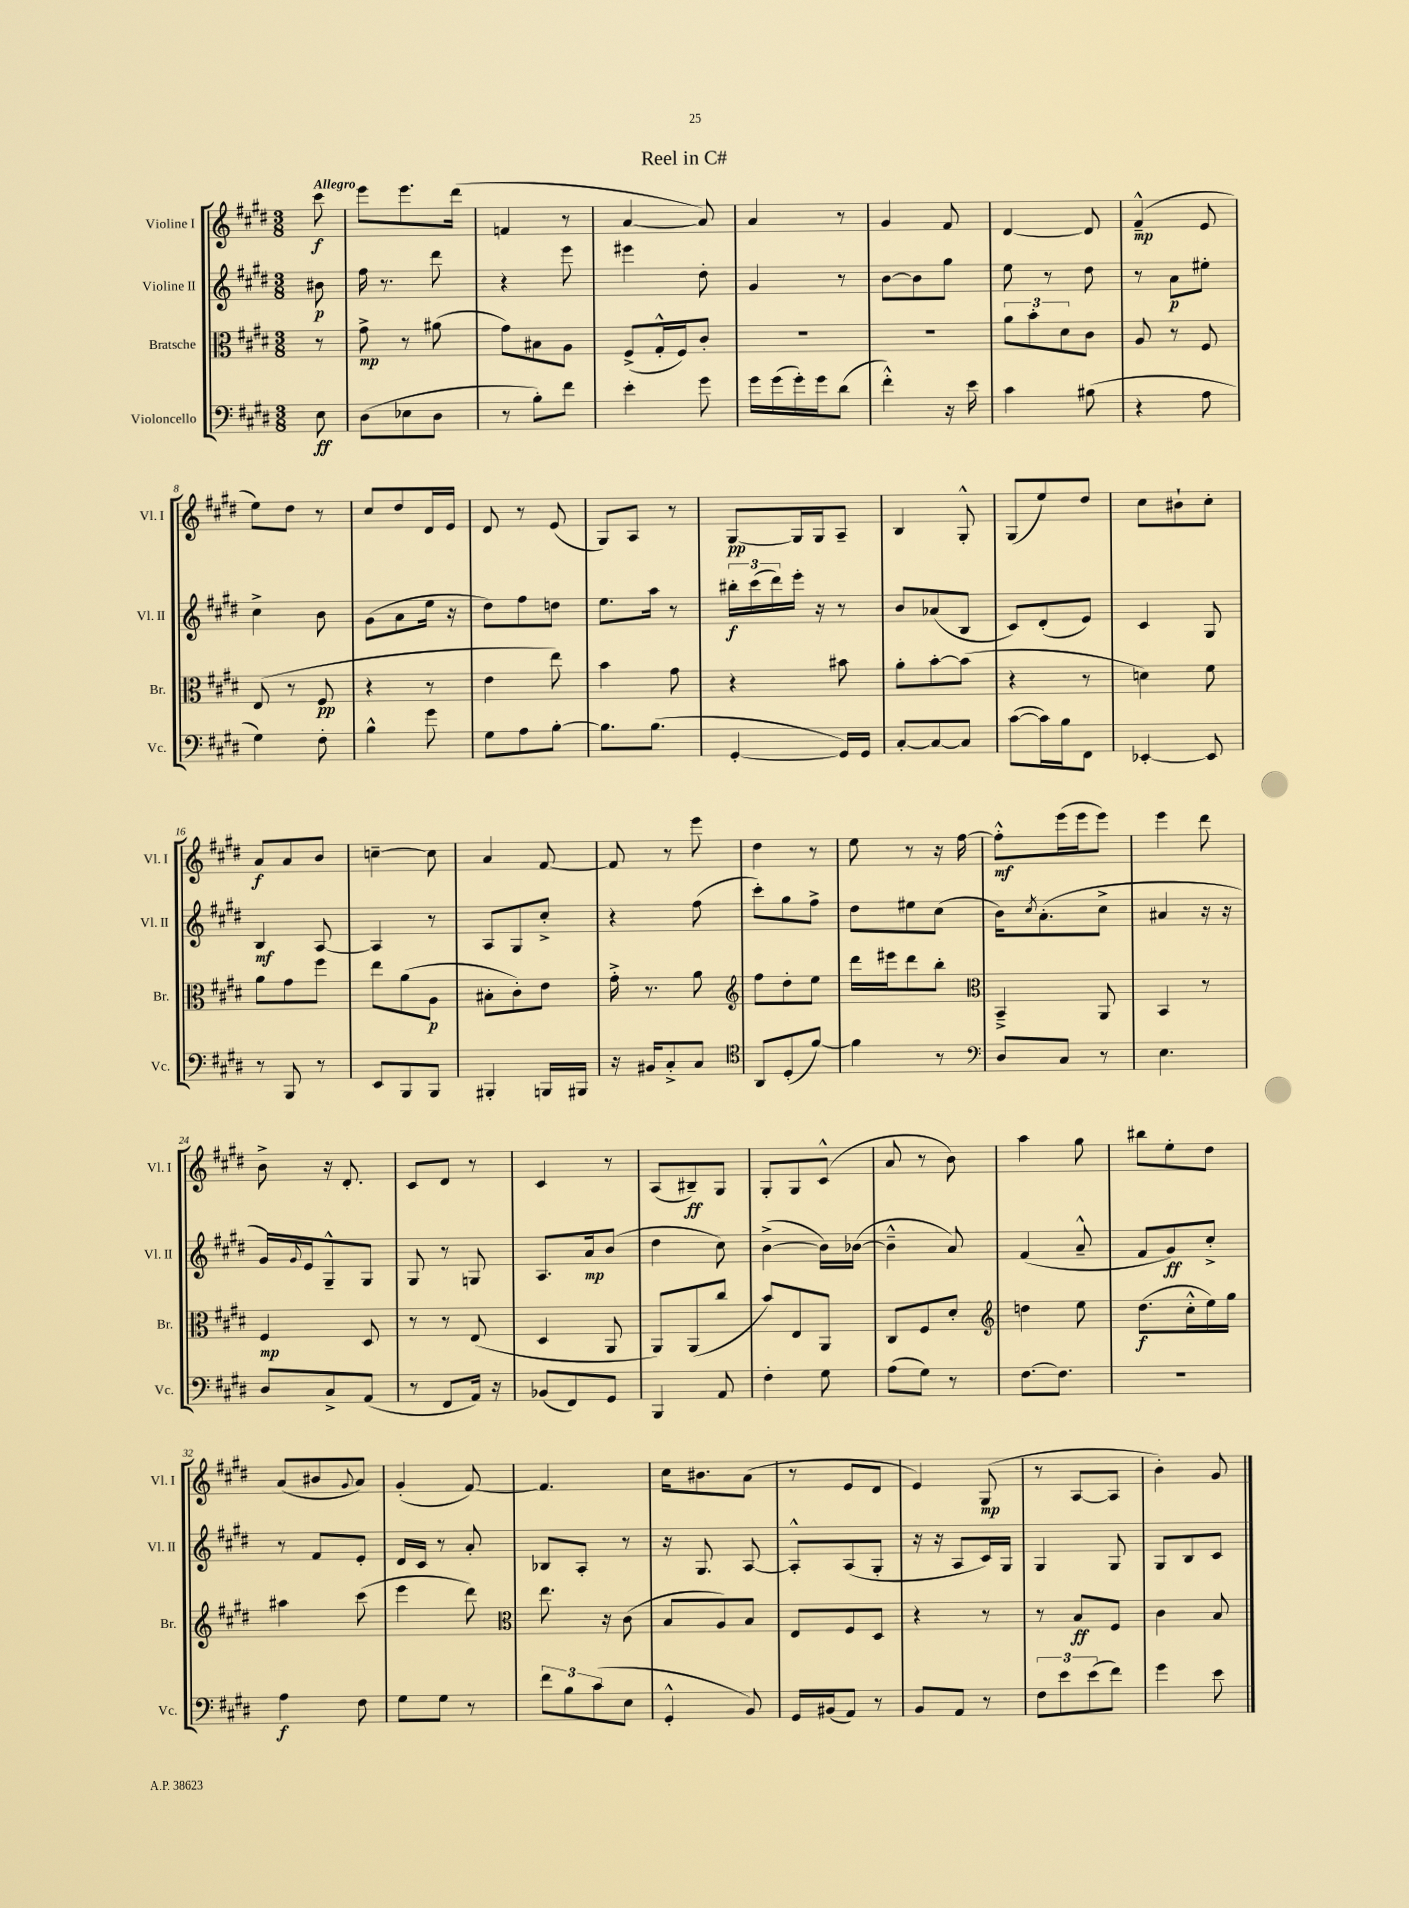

**kern	**dynam	**kern	**dynam	**kern	**dynam	**kern	**dynam
*part4	*part4	*part3	*part3	*part2	*part2	*part1	*part1
*staff4	*staff4	*staff3	*staff3	*staff2	*staff2	*staff1	*staff1
*I"Violoncello	*	*I"Bratsche	*	*I"Violine II	*	*I"Violine I	*
*I'Vc.	*	*I'Br.	*	*I'Vl. II	*	*I'Vl. I	*
*clefF4	*	*clefC3	*	*clefG2	*	*clefG2	*
*k[f#c#g#d#]	*	*k[f#c#g#d#]	*	*k[f#c#g#d#]	*	*k[f#c#g#d#]	*
*M3/8	*	*M3/8	*	*M3/8	*	*M3/8	*
=	=	=	=	=	=	=	=
!	!	!	!	!	!	!LO:TX:a:B:t=Allegro	!
8E\	ff	8r	.	8b#X\	p	8ccc#\	f
=1	=1	=1	=1	=1	=1	=1	=1
(8D#\L	.	8g#^\	mp	16ff#\	.	8eee\L	.
.	.	.	.	8.r	.	.	.
8E-X\	.	8r	.	.	.	8.eee\	.
8D#\J	.	(8a#X\	.	8ddd#\	.	.	.
.	.	.	.	.	.	(16ddd#\Jk	.
=2	=2	=2	=2	=2	=2	=2	=2
8r	.	8g#\L)	.	4r	.	4fn/	.
8B'\L)	.	8B#X\	.	.	.	.	.
8f#\J	.	8A\J	.	8eee\	.	8r	.
=3	=3	=3	=3	=3	=3	=3	=3
4e'\	.	(8F#^/L	.	4eee#X\	.	[4a/	.
.	.	16G#'^^/L	.	.	.	.	.
.	.	16F#/J)	.	.	.	.	.
8g#\	.	8c#'/J	.	8dd#'\	.	8a/])	.
=4	=4	=4	=4	=4	=4	=4	=4
16g#\LL	.	4.r	.	4g#/	.	4a/	.
(16g#\	.	.	.	.	.	.	.
16g#'\)	.	.	.	.	.	.	.
16g#\J	.	.	.	.	.	.	.
(8d#\J	.	.	.	8r	.	8r	.
=5	=5	=5	=5	=5	=5	=5	=5
4f#'^^\)	.	4.r	.	[8b\L	.	4g#/	.
.	.	.	.	8b\]	.	.	.
16r	.	.	.	8gg#\J	.	8f#/	.
16e\	.	.	.	.	.	.	.
=6	=6	=6	=6	=6	=6	=6	=6
4c#\	.	12a\L	.	8ee\	.	[4d#/	.
.	.	12b'\	.	.	.	.	.
.	.	.	.	8r	.	.	.
.	.	12d#\	.	.	.	.	.
(8B#X\	.	8c#\J	.	8dd#\	.	8d#/]	.
=7	=7	=7	=7	=7	=7	=7	=7
4r	.	8A/	.	8r	.	(4f#~^^/	mp
.	.	8r	.	8a\L	p	.	.
8A\	.	8F#/	.	8ee#X'\J	.	8e/	.
!!LO:LB:g=z
=8	=8	=8	=8	=8	=8	=8	=8
4G#\)	.	(8E/	.	4cc#^\	.	8ee\L)	.
.	.	8r	.	.	.	8dd#\J	.
8F#'\	.	8F#/	pp	8b\	.	8r	.
=9	=9	=9	=9	=9	=9	=9	=9
4B^^\	.	4r	.	(8g#\L	.	8cc#/L	.
.	.	.	.	8a\	.	8dd#/	.
8g#\	.	8r	.	16ee\Jk	.	16d#/L	.
.	.	.	.	16r	.	16e/JJ	.
=10	=10	=10	=10	=10	=10	=10	=10
8G#\L	.	4e\	.	8dd#\L)	.	8d#/	.
8A\	.	.	.	8ff#\	.	8r	.
[8B'\J	.	8ee\)	.	8ddn\J	.	(8e/	.
=11	=11	=11	=11	=11	=11	=11	=11
8.B\L]	.	4b\	.	8.ee\L	.	8G#/L)	.
.	.	.	.	.	.	8A/J	.
(8.B\J	.	.	.	16aa\Jk	.	.	.
.	.	8g#\	.	8r	.	8r	.
=12	=12	=12	=12	=12	=12	=12	=12
[4GG#'/	.	4r	.	24bb#X'\LL	f	[8G#/L	pp
.	.	.	.	(24ccc#\	.	.	.
.	.	.	.	24ddd#\)	.	.	.
.	.	.	.	16eee'\JJ	.	16G#/L]	.
.	.	.	.	16r	.	16G#/J	.
16GG#/LL])	.	8b#X\	.	8r	.	8A~/J	.
16GG#/JJ	.	.	.	.	.	.	.
=13	=13	=13	=13	=13	=13	=13	=13
[8C#'/L	.	8a'\L	.	8b/L	.	4B/	.
8C#/_	.	[8b'\	.	(8a-X/	.	.	.
8C#/J]	.	(8b\J]	.	8B/J	.	8G#'^^/	.
=14	=14	=14	=14	=14	=14	=14	=14
([8c#\L	.	4r	.	8c#/L)	.	(8G#/L	.
16c#\L])	.	.	.	(8d#'/	.	8ee/)	.
16B\J	.	.	.	.	.	.	.
8FF#\J	.	8r	.	8e/J)	.	8dd#/J	.
=15	=15	=15	=15	=15	=15	=15	=15
[4EE-X'/	.	4dn\)	.	4c#/	.	8cc#\L	.
.	.	.	.	.	.	8b#X`\	.
8EE-/]	.	8f#\	.	8G#/	.	8cc#'\J	.
!!LO:LB:g=z
=16	=16	=16	=16	=16	=16	=16	=16
8r	.	8a\L	.	4B/	mf	8a/L	f
8BBB/	.	8g#\	.	.	.	8a/	.
8r	.	8ff#\J	.	[8A/	.	8b/J	.
=17	=17	=17	=17	=17	=17	=17	=17
8EE/L	.	8ee\L	.	4A/]	.	[4ccn~\	.
8BBB/	.	(8a\	.	.	.	.	.
8BBB/J	.	8A\J	p	8r	.	8cc\]	.
=18	=18	=18	=18	=18	=18	=18	=18
4BBB#X'/	.	8B#X'\L	.	8A/L	.	4a/	.
.	.	8c#'\)	.	8G#/	.	.	.
16BBBn/LL	.	8e\J	.	8cc#'^/J	.	[8f#/	.
16BBB#X/JJ	.	.	.	.	.	.	.
=19	=19	=19	=19	=19	=19	=19	=19
16r	.	16g#'^\	.	4r	.	8f#/]	.
16BB#X/KL	.	8.r	.	.	.	.	.
8C#'^/	.	.	.	.	.	8r	.
8C#/J	.	8a\	.	(8ff#\	.	8eee\	.
=20	=20	=20	=20	=20	=20	=20	=20
*clefC4	*	*clefG2	*	*	*	*	*
8AA/L	.	8ff#\L	.	8ccc#'\L)	.	4dd#\	.
(8D#'/	.	8dd#'\	.	8gg#\	.	.	.
[8f#/J)	.	8ee\J	.	8ff#^\J	.	8r	.
=21	=21	=21	=21	=21	=21	=21	=21
4f#\]	.	16ddd#\LL	.	8dd#\L	.	8ee\	.
.	.	16eee#X\J	.	.	.	.	.
.	.	8ddd#\	.	8ee#X\	.	8r	.
8r	.	8bb'\J	.	(8cc#\J	.	16r	.
.	.	.	.	.	.	[16ff#\	.
=22	=22	=22	=22	=22	=22	=22	=22
*clefF4	*	*clefC3	*	*	*	*	*
8D#/L	.	4BB~^/	.	16b\KL)	.	8ff#'^^\L]	mf
.	.	.	.	8qcc#/	.	.	.
.	.	.	.	(8.a'\	.	.	.
8C#/J	.	.	.	.	.	(16eee\L	.
.	.	.	.	.	.	16eee\J	.
8r	.	8AA/	.	8cc#^\J	.	8eee\J)	.
=23	=23	=23	=23	=23	=23	=23	=23
4.E\	.	4BB/	.	4a#X/	.	4eee\	.
.	.	8r	.	16r	.	8ddd#\	.
.	.	.	.	16r	.	.	.
!!LO:LB:g=z
=24	=24	=24	=24	=24	=24	=24	=24
8D#/L	.	4F#/	mp	16g#/LL)	.	8b^\	.
.	.	.	.	8qqg#/	.	.	.
.	.	.	.	16e/J	.	.	.
8C#^/	.	.	.	8G#~^^/	.	16r	.
.	.	.	.	.	.	8.d#'/	.
(8AA/J	.	8D#/	.	8G#/J	.	.	.
=25	=25	=25	=25	=25	=25	=25	=25
8r	.	8r	.	8G#/	.	8c#/L	.
8FF#/L	.	8r	.	8r	.	8d#/J	.
16AA/Jk)	.	(8E/	.	8Gn/	.	8r	.
16r	.	.	.	.	.	.	.
=26	=26	=26	=26	=26	=26	=26	=26
(8BB-X/L	.	4D#/	.	8.A/L	.	4c#/	.
8FF#/)	.	.	.	.	.	.	.
.	.	.	.	16a/k	mp	.	.
8GG#/J	.	8AA/	.	(8b/J	.	8r	.
=27	=27	=27	=27	=27	=27	=27	=27
4BBB/	.	8AA/L)	.	4dd#\	.	(8A/L	.
.	.	(8AA/	.	.	.	8B#X~/)	ff
8AA/	.	8cc#/J	.	8cc#\)	.	8G#/J	.
=28	=28	=28	=28	=28	=28	=28	=28
4F#'\	.	8b/L)	.	([4b^\	.	8G#'/L	.
.	.	8E/	.	.	.	8G#/	.
8G#\	.	8AA/J	.	16b\LL])	.	(8c#^^/J	.
.	.	.	.	([16b-X\JJ	.	.	.
=29	=29	=29	=29	=29	=29	=29	=29
(8A\L	.	8C#/L	.	4b-~^^\]	.	8a/	.
8G#\J)	.	8F#/	.	.	.	8r	.
8r	.	8d#'/J	.	8a/)	.	8b\)	.
=30	=30	=30	=30	=30	=30	=30	=30
*	*	*clefG2	*	*	*	*	*
[8.F#\L	.	4ddn\	.	(4f#/	.	4aa\	.
8.F#\J]	.	.	.	.	.	.	.
.	.	8ee\	.	8a~^^/	.	8gg#\	.
=31	=31	=31	=31	=31	=31	=31	=31
4.r	.	(8.dd#\L	f	8f#/L	.	8bb#X\L	.
.	.	.	.	8g#/)	ff	8ee'\	.
.	.	16cc#'^^\L	.	.	.	.	.
.	.	16ee\)	.	8cc#'^/J	.	8dd#\J	.
.	.	16gg#\JJ	.	.	.	.	.
!!LO:LB:g=z
=32	=32	=32	=32	=32	=32	=32	=32
4A\	f	4aa#X\	.	8r	.	(8a/L	.
.	.	.	.	8f#/L	.	8b#X/	.
.	.	.	.	.	.	8qqg#/	.
8F#\	.	(8ccc#\	.	8e'/J	.	8a/J)	.
=33	=33	=33	=33	=33	=33	=33	=33
8G#\L	.	4eee\	.	16d#/LL	.	(4g#'/	.
.	.	.	.	16c#/JJ	.	.	.
8G#\J	.	.	.	8r	.	.	.
8r	.	8ddd#\)	.	8a'/	.	[8f#/)	.
=34	=34	=34	=34	=34	=34	=34	=34
*	*	*clefC3	*	*	*	*	*
12f#\L	.	8.ee\	.	8B-X/L	.	4.f#/]	.
12B\	.	.	.	.	.	.	.
.	.	.	.	8A'/J	.	.	.
(12c#\	.	.	.	.	.	.	.
.	.	16r	.	.	.	.	.
8E\J	.	(8c#\	.	8r	.	.	.
=35	=35	=35	=35	=35	=35	=35	=35
4GG#'^^/	.	8B/L	.	16r	.	16cc#\KL	.
.	.	.	.	8.G#/	.	8.b#X\	.
.	.	8A/)	.	.	.	.	.
8BB/)	.	8B/J	.	[8A/	.	(8a\J	.
=36	=36	=36	=36	=36	=36	=36	=36
16GG#/LL	.	8E/L	.	8A'^^/L]	.	8r	.
(16BB#X/J	.	.	.	.	.	.	.
8AA/J)	.	8F#/	.	(8A/	.	8e/L	.
8r	.	8D#/J	.	8G#'/J	.	8d#/J	.
=37	=37	=37	=37	=37	=37	=37	=37
8BB/L	.	4r	.	16r	.	4e/)	.
.	.	.	.	16r	.	.	.
8AA/J	.	.	.	8A/L	.	.	.
8r	.	8r	.	16c#/L)	.	(8G#/	mp
.	.	.	.	16G#/JJ	.	.	.
=38	=38	=38	=38	=38	=38	=38	=38
12F#\L	.	8r	.	4G#/	.	8r	.
12e\	.	.	.	.	.	.	.
.	.	8B/L	ff	.	.	[8A/L	.
(12e\	.	.	.	.	.	.	.
8f#\J)	.	8F#/J	.	8G#/	.	8A/J]	.
=39	=39	=39	=39	=39	=39	=39	=39
4g#\	.	4c#\	.	8G#/L	.	4b'\)	.
.	.	.	.	8B/	.	.	.
8e\	.	8B/	.	8c#/J	.	8g#/	.
==	==	==	==	==	==	==	==
*-	*-	*-	*-	*-	*-	*-	*-
